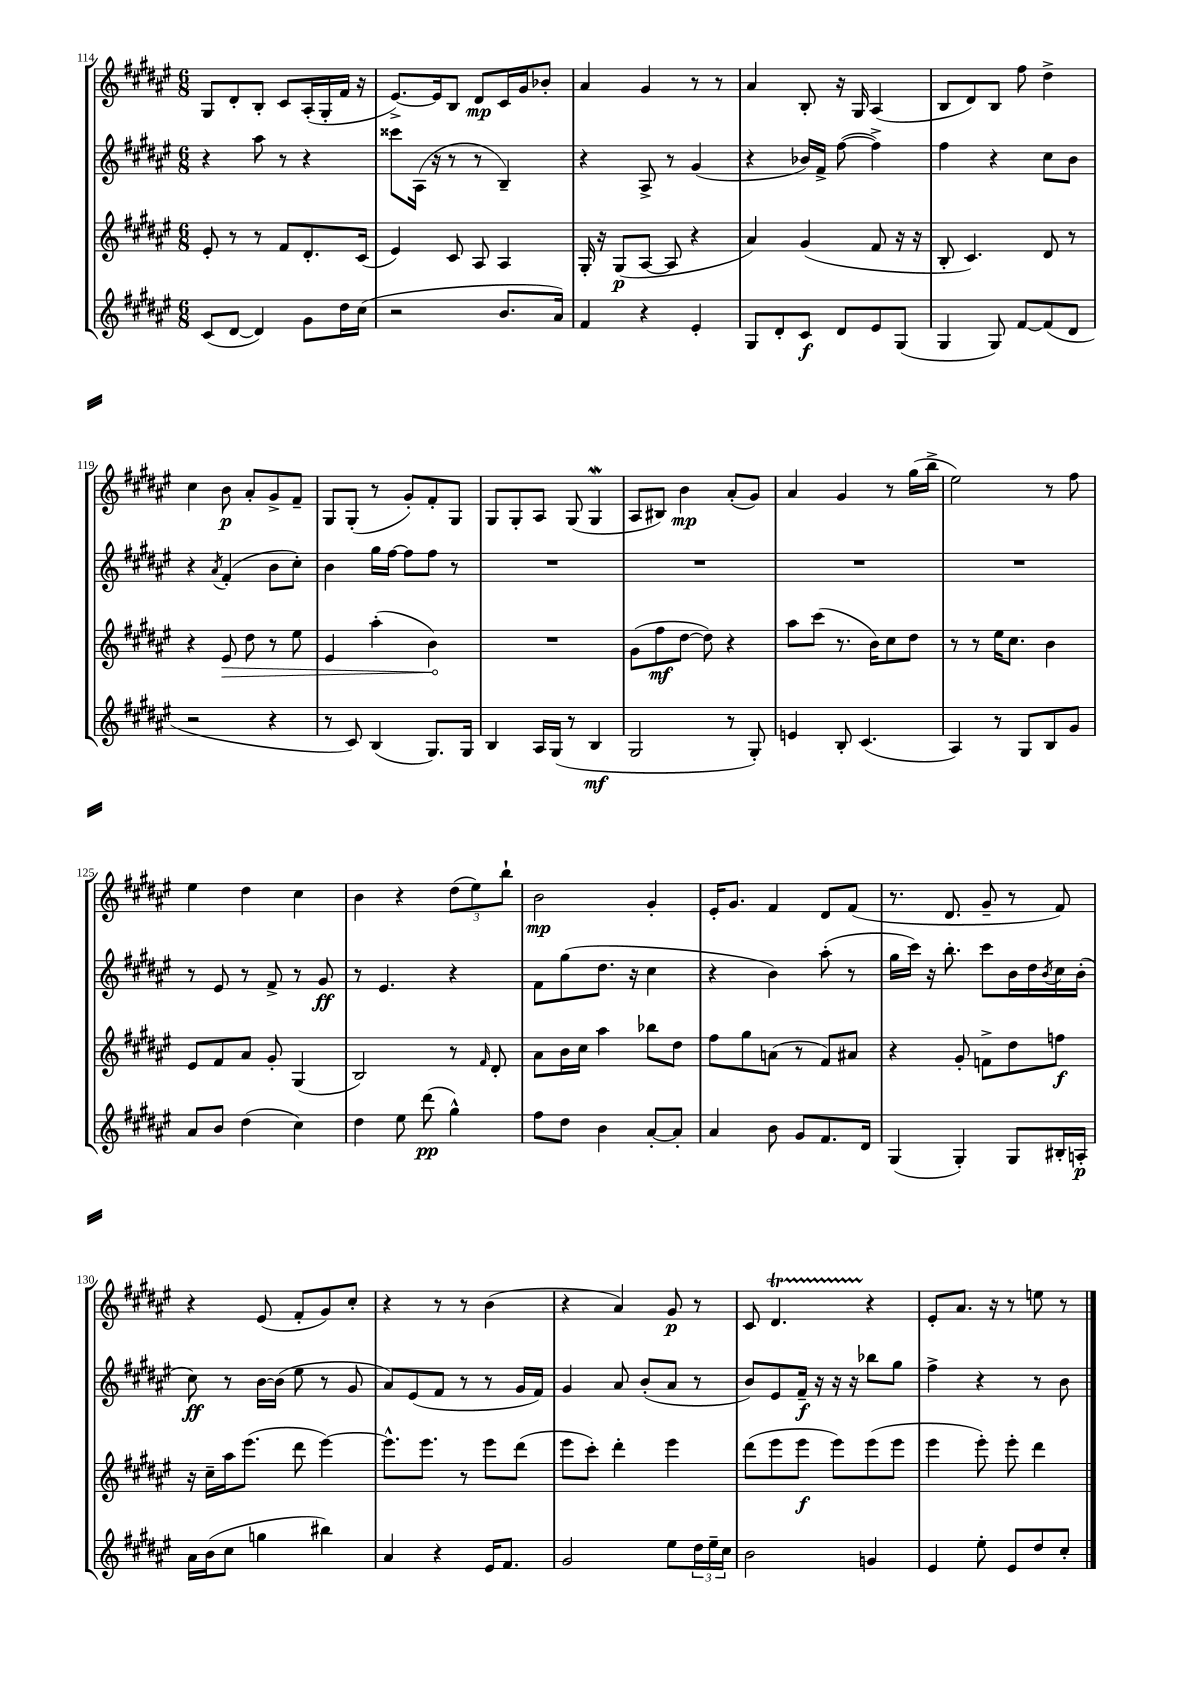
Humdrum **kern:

**kern	**kern	**kern	**kern
*staff4	*staff3	*staff2	*staff1
*clefG2	*clefG2	*clefG2	*clefG2
*k[f#c#g#d#a#e#]	*k[f#c#g#d#a#e#]	*k[f#c#g#d#a#e#]	*k[f#c#g#d#a#e#]
*M6/8	*M6/8	*M6/8	*M6/8
(8c#	8e#'	4r	8G#
[8d#	8r	.	8d#'
4d#])	8r	8aa#	8B'
.	8f#	8r	8c#
8g#	8.d#'	4r	(16A#'
.	.	.	16G#'
16dd#	.	.	16f#
(16cc#	(16c#	.	16r
=	=	=	=
2r	4e#)	8ccc##	[8.e#^)
.	.	(16A#	.
.	.	16r	16e#]
.	8c#	8r	8B
.	8A#	8r	8d#
8.b	4A#	4B~)	16c#
.	.	.	16g#
.	.	.	8b-'
16a#)	.	.	.
=	=	=	=
4f#	16G#'	4r	4a#
.	16r	.	.
.	(8G#	.	.
4r	[8A#	8A#^	4g#
.	8A#]	8r	.
4e#'	4r	(4g#	8r
.	.	.	8r
=	=	=	=
8G#	4a#)	4r	4a#
8d#'	.	.	.
8c#	(4g#	16b-)	8B'
.	.	16f#^	.
8d#	.	([8ff#	16r
.	.	.	16G#
8e#	8f#	4ff#^])	(4A#
(8G#	16r	.	.
.	16r	.	.
=	=	=	=
4G#	8B'	4ff#	8B
.	4.c#)	.	8d#)
8G#)	.	4r	8B
[8f#	.	.	8ff#
(8f#]	8d#	8cc#	4dd#^
8d#	8r	8b	.
=	=	=	=
2r	4r	4r	4cc#
.	.	8qa#	.
.	8e#	(4f#'	8b
.	8dd#	.	8a#'
4r	8r	8b	8g#^
.	8ee#	8cc#')	8f#~
=	=	=	=
8r	4e#	4b	8G#
8c#)	.	.	(8G#'
(4B	(4aa#'	16gg#	8r
.	.	[16ff#	.
.	.	8ff#]	8g#')
8.G#)	4b)	8ff#	8f#'
.	.	8r	8G#
16G#	.	.	.
=	=	=	=
4B	2.r	2.r	8G#
.	.	.	8G#'
16A#	.	.	8A#
(16G#	.	.	.
8r	.	.	(8G#
4B	.	.	4G#
=	=	=	=
2G#	(8g#	2.r	8A#
.	8ff#	.	8B#)
.	[8dd#	.	4b
.	8dd#])	.	.
8r	4r	.	(8a#'
8G#')	.	.	8g#)
=	=	=	=
4e	8aa#	2.r	4a#
.	(8ccc#	.	.
8B'	8.r	.	4g#
(4.c#	.	.	.
.	16b)	.	.
.	8cc#	.	8r
.	8dd#	.	(16gg#
.	.	.	16bb^
=	=	=	=
4A#)	8r	2.r	2ee#)
.	8r	.	.
8r	16ee#	.	.
.	8.cc#	.	.
8G#	.	.	.
8B	4b	.	8r
8g#	.	.	8ff#
=	=	=	=
8a#	8e#	8r	4ee#
8b	8f#	8e#	.
(4dd#	8a#	8r	4dd#
.	8g#'	8f#^	.
4cc#)	(4G#	8r	4cc#
.	.	8g#	.
=	=	=	=
4dd#	2B)	8r	4b
.	.	4.e#	.
8ee#	.	.	4r
(8ddd#	.	.	.
4gg#^^)	8r	4r	(12dd#
.	.	.	12ee#)
.	16qqf#	.	.
.	8d#'	.	.
.	.	.	12bb`
=	=	=	=
8ff#	8a#	8f#	2b
8dd#	16b	(8gg#	.
.	16cc#	.	.
4b	4aa#	8.dd#	.
.	.	16r	.
[8a#'	8bb-	4cc#	4g#'
8a#']	8dd#	.	.
=	=	=	=
4a#	8ff#	4r	16e#'
.	.	.	8.g#
.	8gg#	.	.
8b	(8a	4b)	4f#
8g#	8r	.	.
8.f#	8f#)	(8aa#'	8d#
.	8a#	8r	(8f#
16d#	.	.	.
=	=	=	=
(4G#	4r	16gg#	8.r
.	.	16ccc#)	.
.	.	16r	.
.	.	8.bb'	8.d#
4G#')	8g#'	.	.
.	8f^	8ccc#	8g#~
8G#	8dd#	16b	8r
.	.	16dd#	.
.	.	8qb	.
16B#'	8ff	16cc#	8f#)
16A'	.	(16b'	.
=	=	=	=
16a#	16r	8cc#)	4r
(16b	16cc#~	.	.
8cc#	16aa#	8r	.
.	(8.eee#	.	.
4gg	.	[16b	(8e#
.	.	(16b]	.
.	8ddd#	8ee#	8f#'
4bb#)	[4eee#)	8r	8g#)
.	.	8g#	8cc#'
=	=	=	=
4a#	8.eee#^^]	8a#)	4r
.	.	(8e#	.
.	8.eee#	.	.
4r	.	8f#	8r
.	8r	8r	8r
16e#	8eee#	8r	(4b
8.f#	.	.	.
.	(8ddd#	16g#	.
.	.	16f#)	.
=	=	=	=
2g#	8eee#	4g#	4r
.	8ccc#')	.	.
.	4ddd#'	8a#	4a#)
.	.	(8b'	.
8ee#	4eee#	8a#	8g#
24dd#	.	8r	8r
24ee#~	.	.	.
24cc#	.	.	.
=	=	=	=
2b	(8ddd#	8b)	8c#
.	8eee#	8e#	4.d#
.	8eee#	16f#~	.
.	.	16r	.
.	8eee#)	16r	.
.	.	16r	.
4g	(8eee#	8bb-	4r
.	8eee#	8gg#	.
=	=	=	=
4e#	4eee#	4ff#^	8e#'
.	.	.	8.a#
8ee#'	8eee#')	4r	.
.	.	.	16r
8e#	8eee#'	.	8r
8dd#	4ddd#	8r	8ee
8cc#'	.	8b	8r
==	==	==	==
*-	*-	*-	*-
